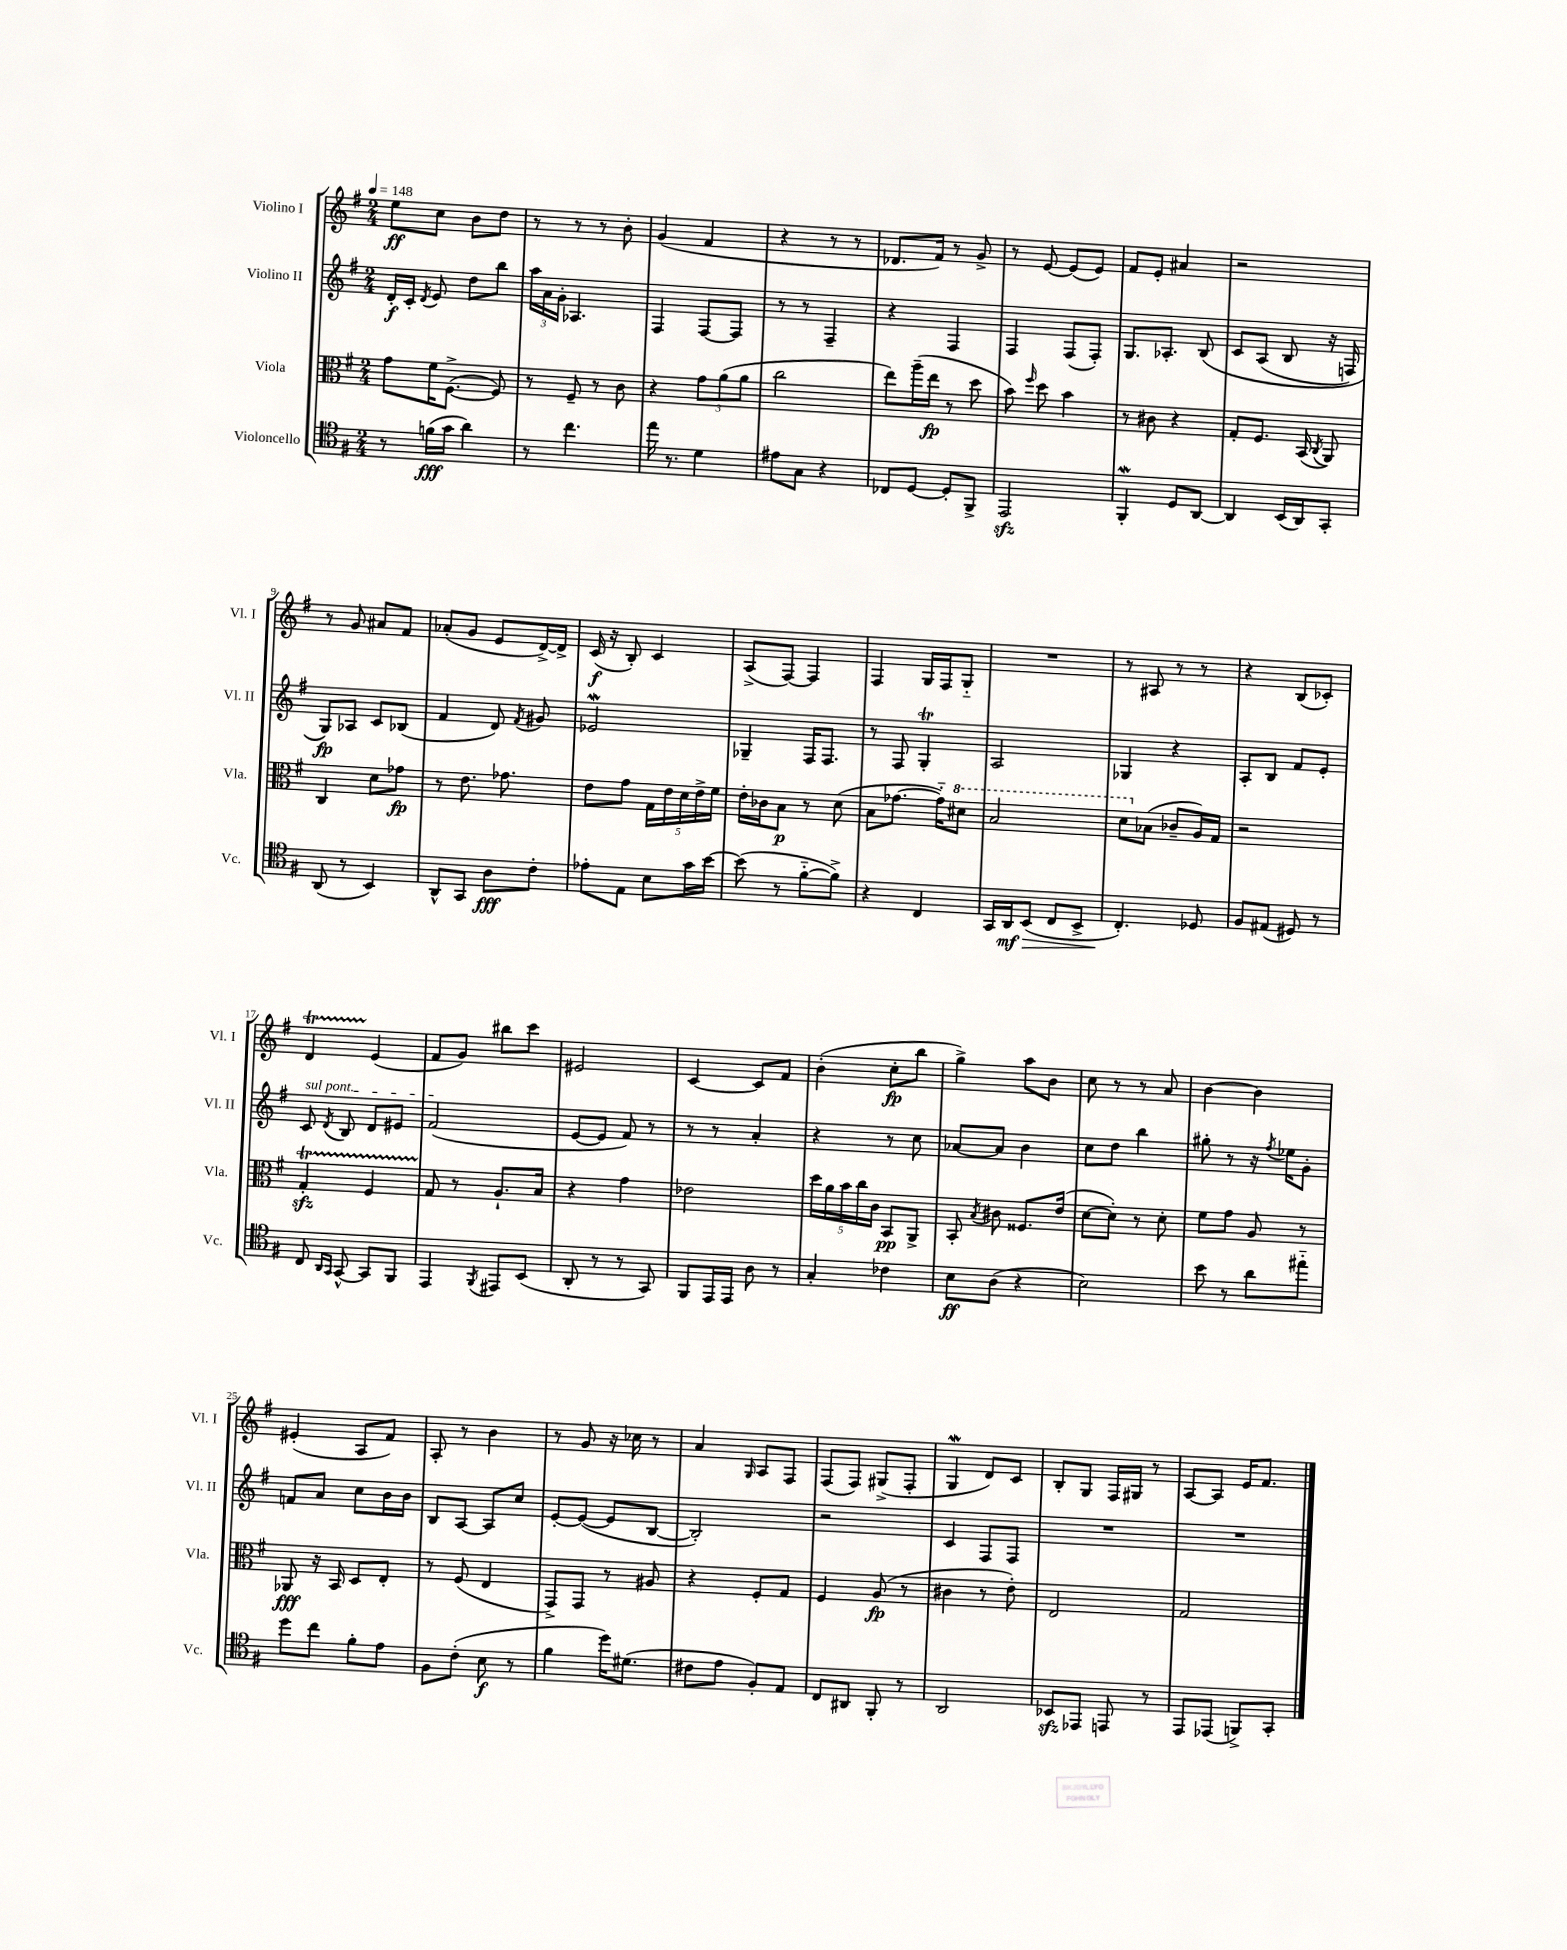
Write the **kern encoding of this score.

**kern	**dynam	**kern	**dynam	**kern	**dynam	**kern	**dynam
*part4	*part4	*part3	*part3	*part2	*part2	*part1	*part1
*staff4	*staff4	*staff3	*staff3	*staff2	*staff2	*staff1	*staff1
*I"Violoncello	*	*I"Viola	*	*I"Violino II	*	*I"Violino I	*
*I'Vc.	*	*I'Vla.	*	*I'Vl. II	*	*I'Vl. I	*
*clefC4	*	*clefC3	*	*clefG2	*	*clefG2	*
*k[f#]	*	*k[f#]	*	*k[f#]	*	*k[f#]	*
*M2/4	*	*M2/4	*	*M2/4	*	*M2/4	*
*MM148	*	*MM148	*	*MM148	*	*MM148	*
=1	=1	=1	=1	=1	=1	=1	=1
8r	.	8g\L	.	16d'/LL	f	8ee\L	ff
.	.	.	.	16c'/JJ	.	.	.
.	.	.	.	8qd/	.	.	.
(16fn\LL	fff	16f#\K	.	8e/	.	8cc\J	.
16g\JJ	.	([8.F#^\J	.	.	.	.	.
4a\)	.	.	.	8dd\L	.	8b\L	.
.	.	8F#/])	.	8bb\J	.	8dd\J	.
=2	=2	=2	=2	=2	=2	=2	=2
8r	.	8r	.	24aa\LL	.	8r	.
.	.	.	.	24a\	.	.	.
.	.	.	.	24g'\JJ	.	.	.
4.cc\	.	8F#~/	.	4.A-X/	.	8r	.
.	.	8r	.	.	.	8r	.
.	.	8c\	.	.	.	8b'\	.
=3	=3	=3	=3	=3	=3	=3	=3
16ee\	.	4r	.	4F#/	.	(4g/	.
8.r	.	.	.	.	.	.	.
4d\	.	12g\L	.	[8F#/L	.	4f#/	.
.	.	(12a\	.	.	.	.	.
.	.	.	.	8F#/J]	.	.	.
.	.	12a\J	.	.	.	.	.
=4	=4	=4	=4	=4	=4	=4	=4
8e#X\L	.	2cc\	.	8r	.	4r	.
8G\J	.	.	.	8r	.	.	.
4r	.	.	.	4F#~/	.	8r	.
.	.	.	.	.	.	8r	.
=5	=5	=5	=5	=5	=5	=5	=5
8C-X/L	.	8ee\L)	.	4r	.	8.d-X/L	.
[8D/J	.	(16aa~\L	.	.	.	.	.
.	.	16ee\JJ	fp	.	.	16f#/Jk)	.
8D'/L]	.	8r	.	4F#/	.	8r	.
8FF#^/J	.	8dd\	.	.	.	8g^/	.
=6	=6	=6	=6	=6	=6	=6	=6
2EEzz/	.	8b\)	.	4F#/	.	8r	.
.	.	16qqff#/	.	.	.	.	.
.	.	8dd\	.	.	.	[8e/	.
.	.	4b\	.	(8F#/L	.	(8e/L]	.
.	.	.	.	8F#'/J)	.	8e/J)	.
=7	=7	=7	=7	=7	=7	=7	=7
4FF#W'/	.	8r	.	8.G/L	.	8f#/L	.
.	.	8c#X\	.	.	.	8e'/J	.
.	.	.	.	8.A-X'/J	.	.	.
8D/L	.	4r	.	.	.	4a#X/	.
[8AA/J	.	.	.	(8B/	.	.	.
=8	=8	=8	=8	=8	=8	=8	=8
4AA/]	.	8G'/L	.	8c/L	.	2r	.
.	.	8.F#/J	.	(8A/J	.	.	.
(16BB/LL	.	.	.	8B/	.	.	.
16AA/J)	.	(16BB/	.	.	.	.	.
.	.	8qC/	.	.	.	.	.
8GG'/J	.	8AA/)	.	16r	.	.	.
.	.	.	.	16Fn/)	.	.	.
!!LO:LB:g=z
=9	=9	=9	=9	=9	=9	=9	=9
(8AA/	.	4C/	.	8G/L)	fp	8r	.
8r	.	.	.	8A-X/J	.	8g/	.
4BB/)	.	8d\L	.	8c/L	.	8a#X/L	.
.	.	8g-X\J	fp	(8B-X/J	.	8f#/J	.
=10	=10	=10	=10	=10	=10	=10	=10
8AA^^/L	.	8r	.	4f#/	.	(8a-X'/L	.
8GG/J	.	8.e\	.	.	.	8g/J	.
8A\L	fff	.	.	8d/)	.	8e/L	.
.	.	8.g-X\	.	.	.	.	.
.	.	.	.	8qf#/	.	.	.
8c'\J	.	.	.	8g#X/	.	[16d^/L)	.
.	.	.	.	.	.	16d^/JJ]	.
=11	=11	=11	=11	=11	=11	=11	=11
8e-X'\L	.	8e\L	.	2e-Xw/	.	(16c/	f
.	.	.	.	.	.	16r	.
8E\J	.	8g\J	.	.	.	8B'/)	.
8B\L	.	20G\LL	.	.	.	4c/	.
.	.	20e\	.	.	.	.	.
.	.	20d\	.	.	.	.	.
16g\L	.	.	.	.	.	.	.
.	.	20e^\	.	.	.	.	.
[16b\JJ	.	.	.	.	.	.	.
.	.	20f#\JJ	.	.	.	.	.
=12	=12	=12	=12	=12	=12	=12	=12
(8b\]	.	16e'\LL	.	4G-X~/	.	(8A^/L	.
.	.	16c-X\J	.	.	.	.	.
8r	.	8B\J	p	.	.	[8F#/J)	.
[8f#\L	.	8r	.	16F#/KL	.	4F#/]	.
.	.	.	.	8.F#/J	.	.	.
8f#^\J])	.	(8d\	.	.	.	.	.
=13	=13	=13	=13	=13	=13	=13	=13
4r	.	8B\L	.	8r	.	4F#/	.
.	.	[8.g-X\J	.	8F#/	.	.	.
4C/	.	.	.	4GT'/	.	16G/LL	.
.	.	16g-\KL])	.	.	.	16F#/J	.
*	*	*8va	*	*	*	*	*
.	.	8dd#X\J	.	.	.	8G/J	.
=14	=14	=14	=14	=14	=14	=14	=14
16GG/LL	.	2b/	.	2A/	.	2r	.
!	!LO:HP:b	!	!	!	!	!	!
16AA/J	> mf	.	.	.	.	.	.
(8BB/J	.	.	.	.	.	.	.
8C/L	.	.	.	.	.	.	.
8BB^/J	.	.	.	.	.	.	.
=15	=15	=15	=15	=15	=15	=15	=15
4.C'/)	.	8dd\L	.	4G-X/	.	8r	.
*	*	*X8va	*	*	*	*	*
.	.	(8B-X\J	.	.	.	8A#X/	.
.	.	8c-X~/L	.	4r	.	8r	.
8D-X/	]	16A/L)	.	.	.	8r	.
.	.	16G/JJ	.	.	.	.	.
=16	=16	=16	=16	=16	=16	=16	=16
8F#/L	.	2r	.	8A'/L	.	4r	.
(8E#X/J	.	.	.	8B/J	.	.	.
8D#X/)	.	.	.	8f#/L	.	(8B/L	.
8r	.	.	.	8e'/J	.	8c-X'/J)	.
!!LO:LB:g=z
=17	=17	=17	=17	=17	=17	=17	=17
!	!	!	!	!LO:TX:a:i:t=sul pont.	!	!	!
8C/	.	4GzzT'/	.	8c/	.	4dT/	.
16qqAA/LL	.	.	.	.	.	.	.
16qqGG/JJ	.	.	.	8qd/	.	.	.
[8GG^^/	.	.	.	8B/	.	.	.
8GG/L]	.	4F#TTT/	.	8d/L	.	(4e/	.
8FF#/J	.	.	.	8e#X/J	.	.	.
=18	=18	=18	=18	=18	=18	=18	=18
4EE/	.	8G/	.	(2f#/	.	8f#/L	.
.	.	8r	.	.	.	8g/J)	.
8qFF#/	.	.	.	.	.	.	.
8EE#X/L	.	8.A`/L	.	.	.	8bb#X\L	.
(8BB/J	.	.	.	.	.	8ccc\J	.
.	.	16B/Jk	.	.	.	.	.
=19	=19	=19	=19	=19	=19	=19	=19
8AA'/	.	4r	.	[8e/L	.	2e#X/	.
8r	.	.	.	8e/J]	.	.	.
8r	.	4g\	.	8f#/)	.	.	.
8GG/)	.	.	.	8r	.	.	.
=20	=20	=20	=20	=20	=20	=20	=20
8FF#/L	.	2e-X\	.	8r	.	[4c/	.
16EE/L	.	.	.	8r	.	.	.
16EE/JJ	.	.	.	.	.	.	.
8A\	.	.	.	4a'/	.	8c/L]	.
8r	.	.	.	.	.	8f#/J	.
=21	=21	=21	=21	=21	=21	=21	=21
4G'/	.	20dd\LL	.	4r	.	(4b'\	.
.	.	20a\	.	.	.	.	.
.	.	20b\	.	.	.	.	.
.	.	20cc\	.	.	.	.	.
.	.	20c\JJ	.	.	.	.	.
4c-X\	.	8BB/L	pp	8r	.	8cc'\L	fp
.	.	8AA^/J	.	8cc\	.	8bb\J	.
=22	=22	=22	=22	=22	=22	=22	=22
8B\L	ff	8BB'/	.	[8a-X/L	.	4gg^\)	.
.	.	8qB/	.	.	.	.	.
(8A\J	.	8c#X\	.	8a-/J]	.	.	.
4r	.	8.F##X/L	.	4b\	.	8aa\L	.
.	.	.	.	.	.	8b\J	.
.	.	(16e/Jk	.	.	.	.	.
=23	=23	=23	=23	=23	=23	=23	=23
2B\)	.	[8d\L	.	8cc\L	.	8cc\	.
.	.	8d'\J])	.	8dd\J	.	8r	.
.	.	8r	.	4bb\	.	8r	.
.	.	8d'\	.	.	.	8a/	.
=24	=24	=24	=24	=24	=24	=24	=24
8b\	.	8f#\L	.	8gg#X'\	.	[4b\	.
8r	.	8g\J	.	8r	.	.	.
8a\L	.	8A/	.	16r	.	4b\]	.
.	.	.	.	8qff#/	.	.	.
.	.	.	.	16ee-X\KL	.	.	.
8ee#X\J	.	8r	.	8g'\J	.	.	.
!!LO:LB:g=z
=25	=25	=25	=25	=25	=25	=25	=25
8dd\L	.	8AA-X/	fff	8fn/L	.	(4e#X'/	.
8cc\J	.	16r	.	8a/J	.	.	.
.	.	16BB/	.	.	.	.	.
8f#'\L	.	8D/L	.	8cc\L	.	8A/L	.
8e\J	.	8E'/J	.	16b\L	.	8f#/J)	.
.	.	.	.	16b\JJ	.	.	.
=26	=26	=26	=26	=26	=26	=26	=26
8F#\L	.	8r	.	8B/L	.	8A'/	.
(8c'\J	.	(8F#/	.	[8A/J	.	8r	.
8B\	f	4E/	.	8A/L]	.	4b\	.
8r	.	.	.	8cc/J	.	.	.
=27	=27	=27	=27	=27	=27	=27	=27
4f#\	.	8GG^/L)	.	[8e'/L	.	8r	.
.	.	8GG/J	.	(8e/J_	.	8g/	.
16dd\KL)	.	8r	.	8e/L]	.	16r	.
(8.d#X\J	.	.	.	.	.	16cc-X\	.
.	.	8A#X/	.	[8B/J	.	8r	.
=28	=28	=28	=28	=28	=28	=28	=28
8c#X\L	.	4r	.	2B'/])	.	4a/	.
8e\J	.	.	.	.	.	.	.
.	.	.	.	.	.	16qqG/	.
8F#'/L)	.	8F#'/L	.	.	.	8A/L	.
8E/J	.	8G/J	.	.	.	8F#/J	.
=29	=29	=29	=29	=29	=29	=29	=29
8C/L	.	4F#/	.	2r	.	(8F#/L	.
8AA#X/J	.	.	.	.	.	8F#/J)	.
8FF#'/	.	(8A/	fp	.	.	(8G#X^/L	.
8r	.	8r	.	.	.	8F#'/J	.
=30	=30	=30	=30	=30	=30	=30	=30
2AA/	.	4c#X\	.	4c/	.	4Gw/	.
.	.	8r	.	8F#/L	.	8d/L)	.
.	.	8e'\)	.	8F#/J	.	8c/J	.
=31	=31	=31	=31	=31	=31	=31	=31
8BB-Xzz/L	.	2E/	.	2r	.	8B'/L	.
8EE-X/J	.	.	.	.	.	8G/J	.
8EEn/	.	.	.	.	.	16F#/LL	.
.	.	.	.	.	.	16G#X/JJ	.
8r	.	.	.	.	.	8r	.
=32	=32	=32	=32	=32	=32	=32	=32
8EE/L	.	2G/	.	2r	.	[8A/L	.
(8EE-X/J	.	.	.	.	.	8A/J]	.
8FFn^/L)	.	.	.	.	.	16e/KL	.
.	.	.	.	.	.	8.f#/J	.
8GG'/J	.	.	.	.	.	.	.
==	==	==	==	==	==	==	==
*-	*-	*-	*-	*-	*-	*-	*-
